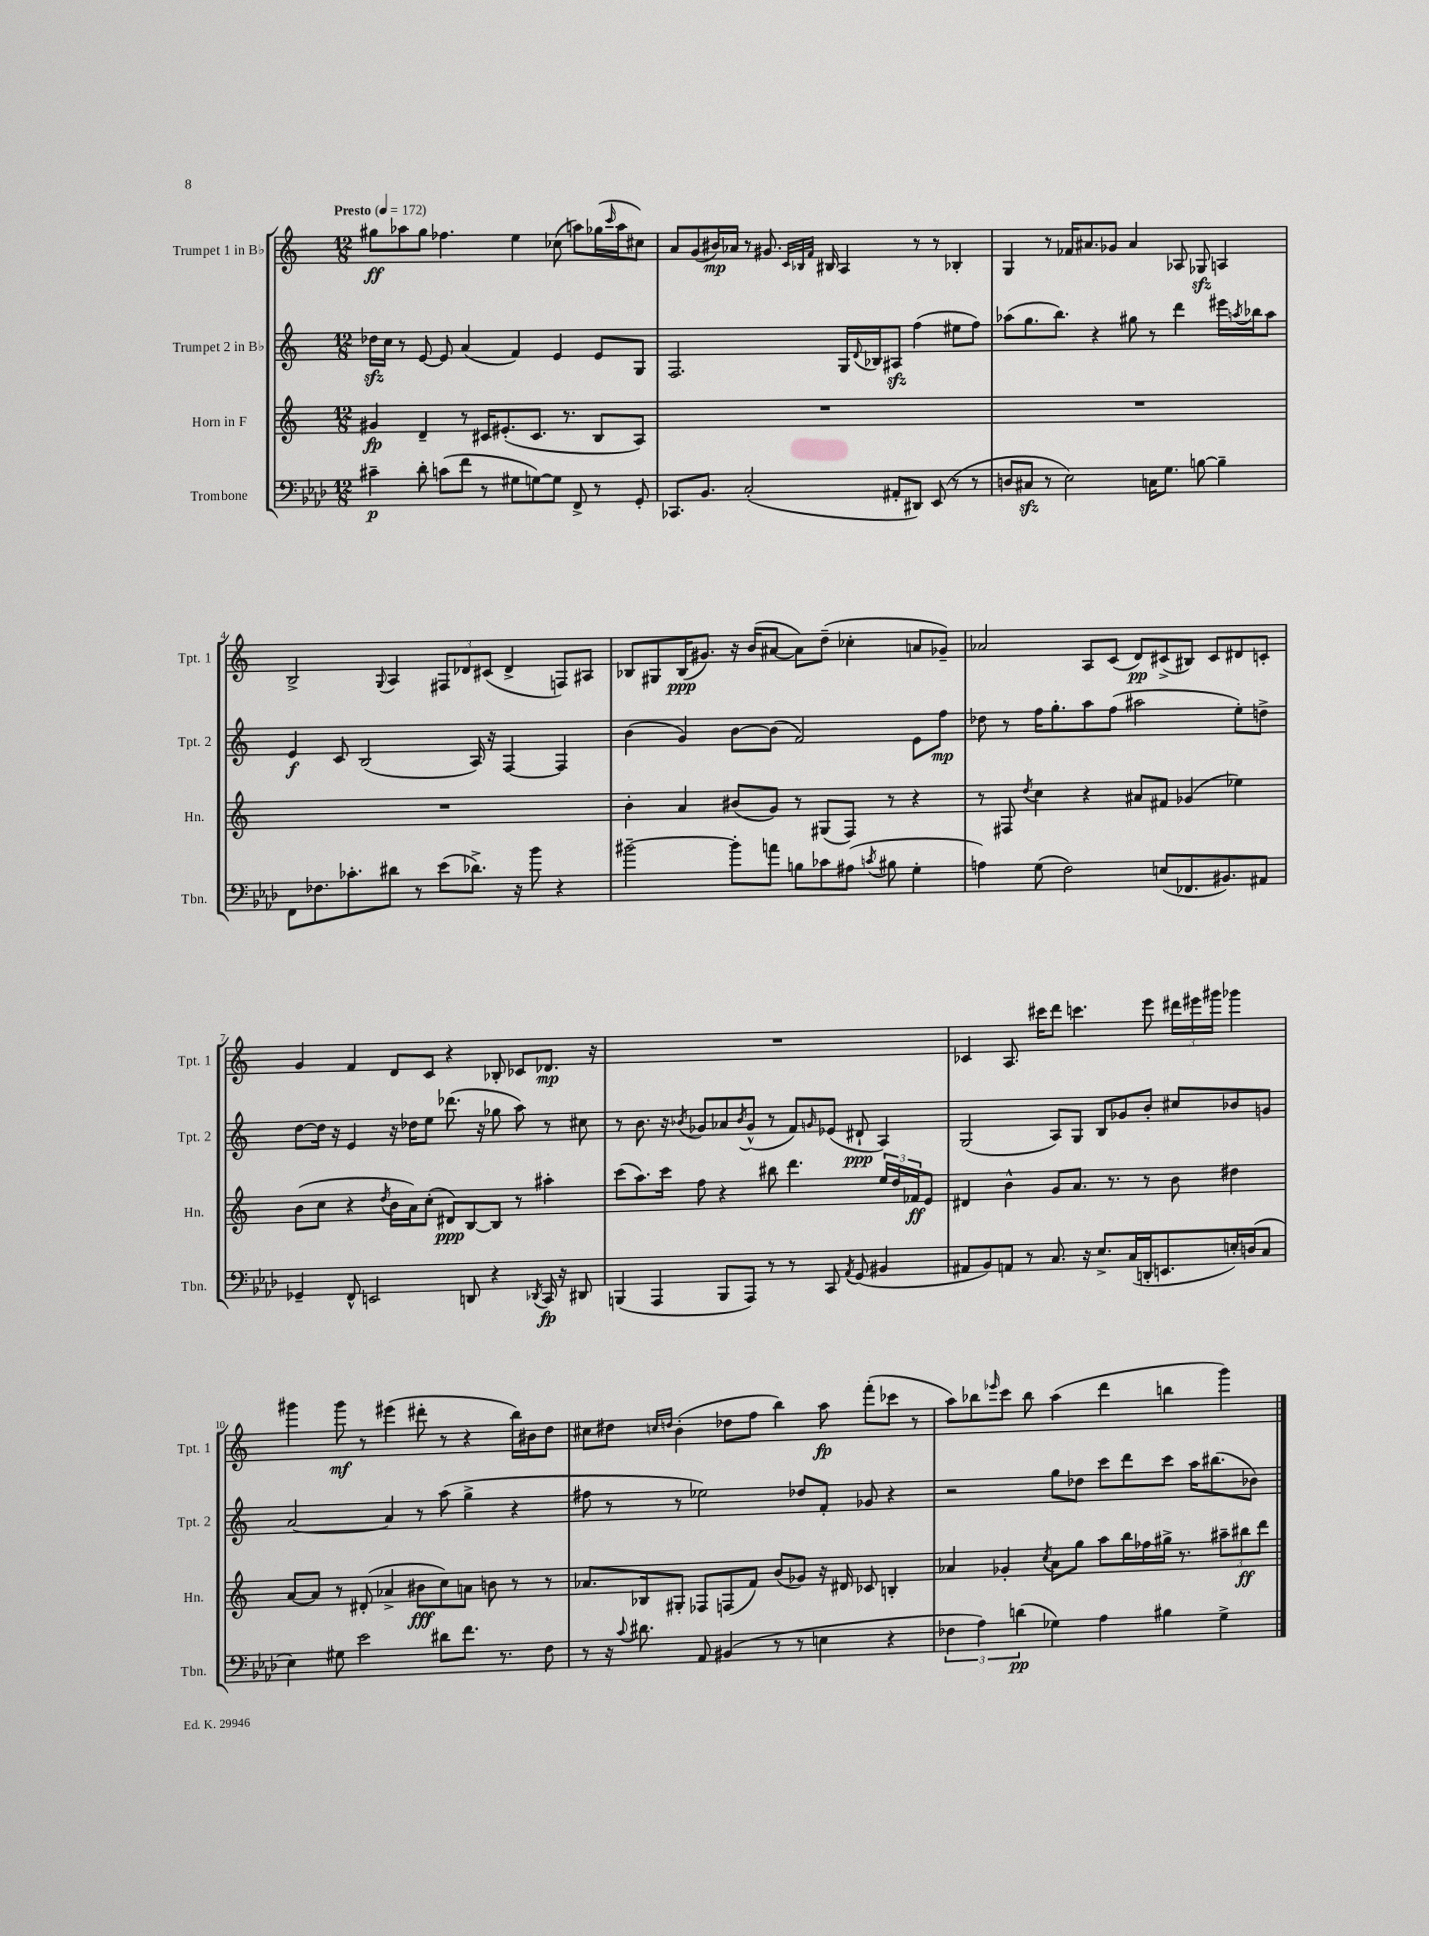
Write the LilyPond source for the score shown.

<<
\new StaffGroup <<
\new Staff = "s0" \with { instrumentName = "Trumpet 1 in Bb" shortInstrumentName = "Tpt. 1" } {
    \clef treble \key c \major \numericTimeSignature \time 12/8 \tempo "Presto" 4 = 172
    gis''8\ff aes''8 gis''8 fes''4. e''4 ces''8( a''8) ges''16( \grace { c'''16 } a''16 cis''8) |
    a'8 g'8( bis'16\mp) aes'16 r8 gis'8. \grace { c'32 bes32 f'32 } bis16 a4 r8 r8 bes4-. |
    g4 r8 fes'16 ais'8. ges'8 ais'4 aes8 ges8\sfz a4 |
    b2-> \appoggiatura { g8 } a4 \tuplet 3/2 { fis8 des'8 cis'8( } des'4-> f8) ais8 |
    bes8 gis8 bes16\ppp( gis'8.) r16 b'16( ais'8~ ais'8) d''8--( ces''4-. a'8 ges'8--) |
    aes'2 a8 c'8( d'8\pp) cis'8->( bis8) cis'8 dis'8 c'8-. |
    g'4 f'4 d'8 c'8 r4 bes8-. ces'8 des'8.\mp r16 |
    R1. |
    ces'4 a8. cis'''16 d'''8 c'''4. e'''8 \tuplet 3/2 { dis'''16 eis'''16 gis'''16 } ges'''4 |
    gis'''4 gis'''8\mf r8 eis'''4( dis'''8-. r8 r4 b''16) bis'16 d''8 |
    cis''8 dis''8 \grace { c''16 d''16 } b'4-.( des''8 f''8 b''4) a''8\fp f'''8-.( ces'''8 r8 |
    a''8) bes''8 \grace { ees'''16 } c'''8 bes''8 a''4( d'''4 b''4 g'''4) \bar "|." |
}
\new Staff = "s1" \with { instrumentName = "Trumpet 2 in Bb" shortInstrumentName = "Tpt. 2" } {
    \clef treble \key c \major \numericTimeSignature \time 12/8
    des''16\sfz c''16 r8 e'8~ e'8 a'4( f'4) e'4 e'8 g8 |
    f2. g16 \appoggiatura { d'8 } bes16 ais8\sfz f''4( eis''8 f''8) |
    aes''8( g''8. b''8.) r4 gis''8 r8 d'''4 eis'''16 \acciaccatura { a''8 } bes''16 a''8 |
    e'4\f c'8 b2( a16) r16 f4~ f4 |
    b'4( g'4) b'8~ b'8( f'2) e'8 f''8\mp |
    des''8 r8 f''16 g''8.-. a''8 f''8( ais''2 e''8-.) d''8-> |
    d''8~ d''16 r16 e'4 r16 des''16 e''8 des'''8.( r16 ges''8 a''8) r8 cis''8 |
    r8 b'8. r16 \acciaccatura { bes'8 } ges'8 aes'8 \acciaccatura { bes'8 } ges'8-^( r8 f'8) \grace { g'16 } ees'8( dis'8-!\ppp a4) |
    g2( a8) g8 b8 ges'8 b'8-. cis''8 bes'8 g'8 |
    a'2~ a'4 r8 a''8( g''4-> r4 |
    fis''8 r8 r8 ees''2) des''8 f'8-. ges'8 r4 |
    r2 g''8 des''8 c'''8 d'''8 c'''8 a''16 bis''8.( bes'8) \bar "|." |
}
\new Staff = "s2" \with { instrumentName = "Horn in F" shortInstrumentName = "Hn." } {
    \clef treble \key c \major \numericTimeSignature \time 12/8
    gis'4\fp d'4-- r8 cis'16 eis'8.-.( cis'8. r8. b8 a8) |
    R1. |
    R1. |
    R1. |
    b'4-. a'4 bis'8( g'8) r8 gis8( f8) r8 r4 |
    r8 fis8 \acciaccatura { d''8 } c''4 r4 ais'8 fis'8 ges'4( ees''4) |
    b'8( c''8 r4 \acciaccatura { d''8 } b'16 a'16) c''8-.( dis'8\ppp) b8~ b8 r8 ais''4-. |
    c'''8( a''8.) c'''16 f''8 r4 bis''8 d'''4. \tuplet 3/2 { e''16 d''16 fes'16\ff } e'8 |
    dis'4 b'4-^ g'8 a'8. r8. r8 b'8 dis''4 |
    a'8~ a'8 r8 dis'8-.( aes'4-> bis'8\fff c''8) a'8 b'8 r8 r8 |
    aes'8. bes16 gis8-. fes8 f8( f'8) b'8( ges'8) r16 dis'16 ces'8 b4-. |
    aes'4 ges'4-. \acciaccatura { c''8 } aes'8 g''8 a''8 b''16 fes''16 gis''16-> r8. \tuplet 3/2 { ais''8-- bis''8\ff d'''8 } \bar "|." |
}
\new Staff = "s3" \with { instrumentName = "Trombone" shortInstrumentName = "Tbn." } {
    \clef bass \key aes \major \numericTimeSignature \time 12/8
    cis'4--\p des'8-. c'8( f'8 r8 gis8 g8~) g8 f,8-> r8 g,8-. |
    ces,8. bes,8. c2-.( ais,8-. dis,8) ees,8( r8 r8 |
    d8 cis8\sfz r8 ees2) c16 g8. b8~ b4-- |
    f,8 fes8. ces'8.-. dis'8 r8 ees'8( des'8.->) r16 bes'8 r4 |
    bis'2~-- bis'8-. a'8 b8 ces'8 ais8( \acciaccatura { c'8 } bis8 g4-. |
    a4) g8( f2) e8( fes,8. bis,8.) ais,8 |
    ges,4-- f,8-^ e,2 d,8 r4 \acciaccatura { des,8 } c,16\fp r16 dis,8 |
    b,,4( aes,,4 b,,8 aes,,8) r8 r8 c,8 \acciaccatura { aes,8 } g,8( bis,4 |
    ais,8 bes,8) a,8 r8 c8. r16 ees8.-> c16( d,16-. e,8. e16-.) d16( c8 |
    ees4) gis8 ees'2 dis'8 f'8. r8. f8 |
    r8 r16 \appoggiatura { c'8 } dis'8. aes,8 bis,4( r8 r8 e4 r4 |
    \tuplet 3/2 { fes4 aes4) d'4\pp( } ges4) aes4 bis4 ges4-> \bar "|." |
}
>>
>>
